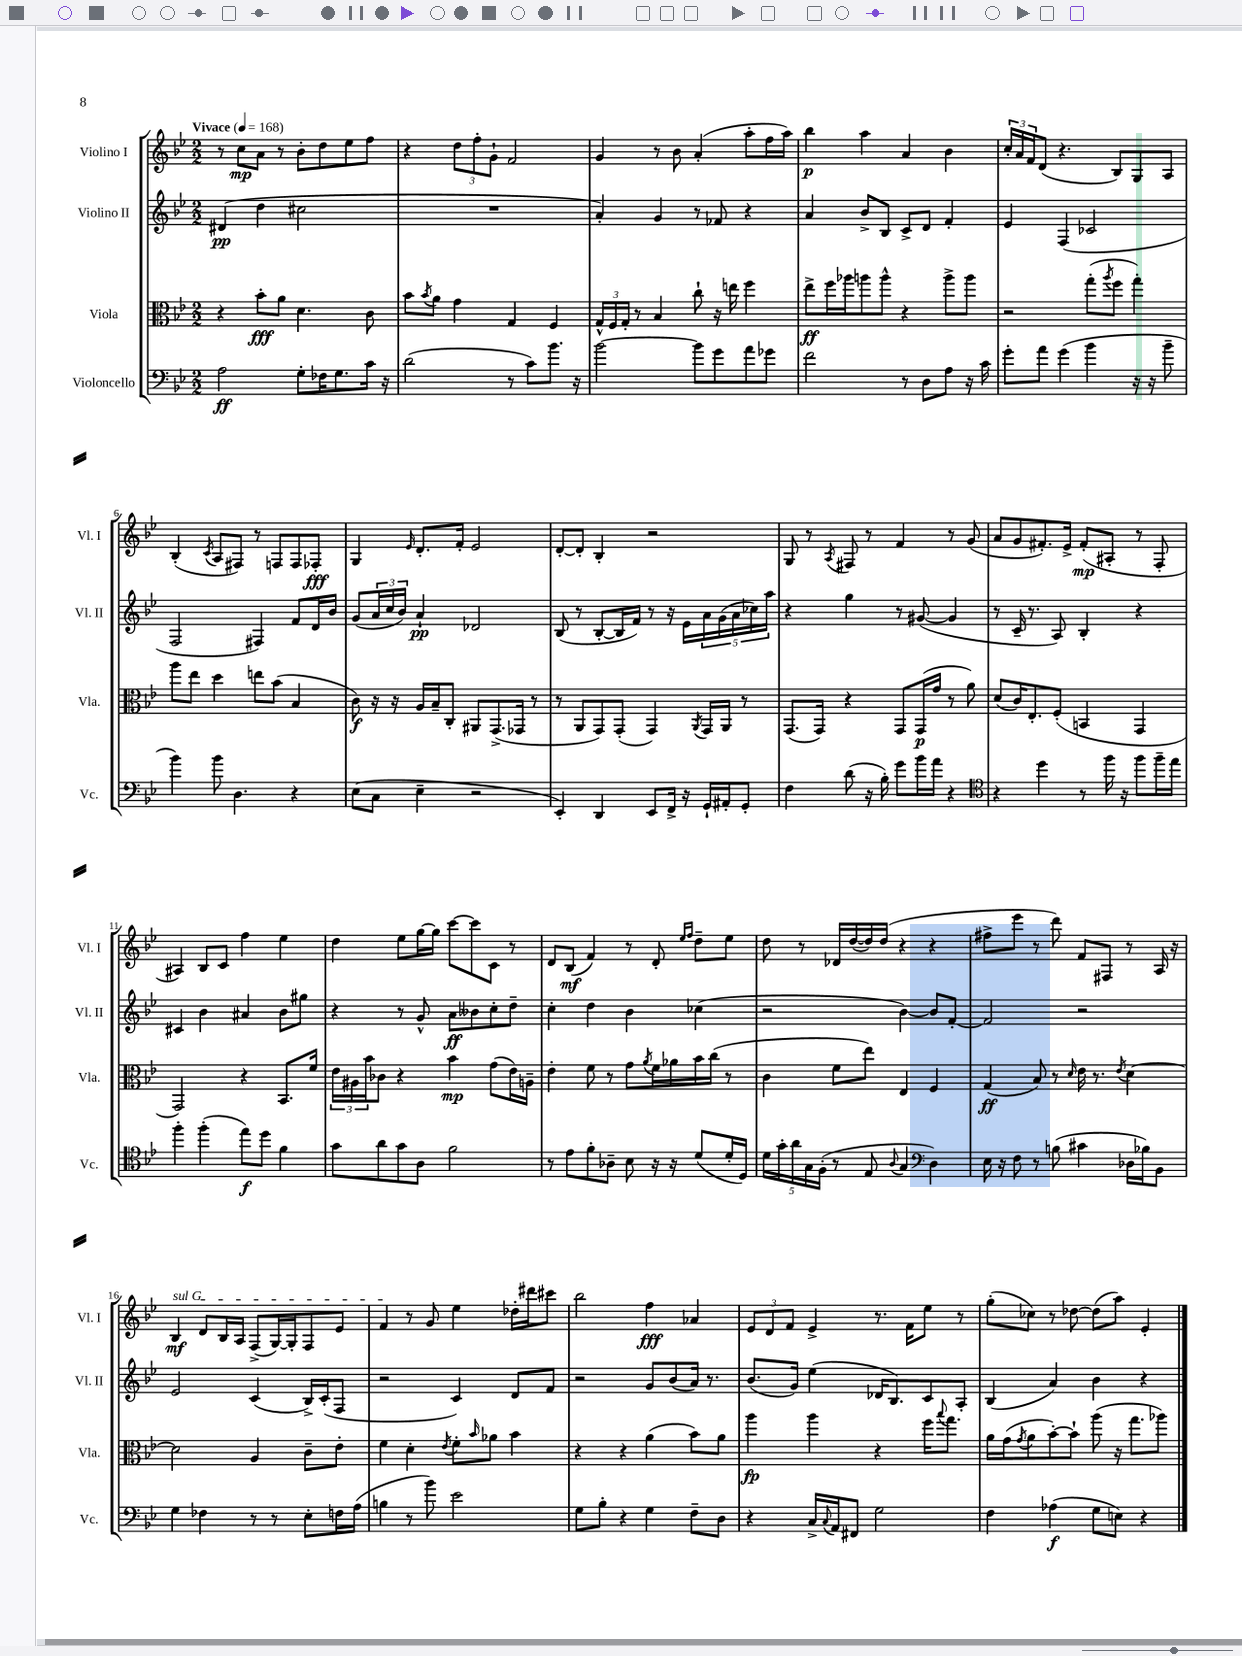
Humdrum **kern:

**kern	**kern	**kern	**kern
*staff4	*staff3	*staff2	*staff1
*clefF4	*clefC3	*clefG2	*clefG2
*k[b-e-]	*k[b-e-]	*k[b-e-]	*k[b-e-]
*M2/2	*M2/2	*M2/2	*M2/2
*MM168	*MM168	*MM168	*MM168
2A\	4r	(4d#/	8r
.	.	.	8cc\L
.	8b-'\L	4dd\	8a\J
.	8a\J	.	8r
8G'\L	4.d\	2cc#\	8b-'\L
16F-\K	.	.	8dd\
8.G\	.	.	.
.	.	.	8ee-\
16c\Jk	8c\	.	8ff\J
16r	.	.	.
=	=	=	=
(2d\	8b-\L	1r	4r
.	8qb-/	.	.
.	8a\J	.	.
.	4g\	.	12dd\L
.	.	.	12ff'\
.	.	.	12g`\J
8r	4G/	.	2f/
8c\L)	.	.	.
8.b-\J	4F/	.	.
16r	.	.	.
=	=	=	=
[2b-\	24G^^/LL	4a'/)	4g/
.	24F/	.	.
.	24G'/JJ	.	.
.	8r	.	.
.	4B-/	4g/	8r
.	.	.	8b-\
8b-\]L	8cc`\	8r	(4a'/
8g\	16r	8f-/	.
.	16ee\	.	.
8a\	4ff\	4r	8aa'\L
8g-\J	.	.	16ff\L
.	.	.	16aa\JJ)
=	=	=	=
2f\	8ee-^\L	4a/	4bb-\
.	16ff\L	.	.
.	16aa-\J	.	.
.	8aa\	8b-^/L	4aa\
.	8aa^^\J	8B-/J	.
8r	4r	8c^/L	4a/
8D\L	.	8d/J	.
8A\J	8aa^\L	4f'/	4b-\
16r	8aa\J	.	.
16c\	.	.	.
=	=	=	=
8g'\L	2r	4e-/	24cc'/LL
.	.	.	24a/
.	.	.	24f/J
8a\J	.	.	(8d/J
(4g\	.	(4F/	4.r
4b-\	(8gg'\L	2c-/	.
.	8qaa/	.	.
.	8ff\J	.	8B-/L)
16r	4gg'\)	.	8G/
16r	.	.	.
8b-~\	.	.	8A/J
=	=	=	=
4b-\)	8aa\L	2F/	(4B-'/
.	8ee-\J	.	.
.	.	.	8qc/
8b-\	4dd\	.	8A/L
4.D\	.	.	8F#/J)
.	8ee\L	4F#/)	8r
.	(8b-\J	.	8F/L
4r	4B-/	8f/L	8F/
.	.	16d/L	8F-'/J
.	.	16b-/JJ	.
=	=	=	=
(8E-\L	8c\)	(8g/L	4G/
8C\J	16r	24a/L	.
.	.	24cc/	.
.	16r	.	.
.	.	24b-/JJ)	.
.	.	.	16qqe-/
4E-~\	16A/LL	4a`/	8.d'/L
.	16B-~/J	.	.
.	8C'/J	.	.
.	.	.	16f'/Jk
2r	8AA#/L	2d-/	2e-/
.	(8.GG^/	.	.
.	16GG-/Jk	.	.
.	8r	.	.
=	=	=	=
4EE-'/)	8r	(8B-/	[8d'/L
.	8AA/L	8r	8d'/]J
4DD/	8GG/)	[8B-'/L	4B-'/
.	(8GG'/J	16B-/]L	.
.	.	16f/JJ)	.
8EE-/L	4GG/)	8r	2r
16FF^/Jk	.	16r	.
16r	.	16e-\LL	.
.	8qAA/	.	.
16GG`/LL	16GG/LL	20a\	.
.	.	(20g\	.
16AA#'/J	16AA/JJ	.	.
.	.	20a\	.
8GG'/J	8r	.	.
.	.	20cc-\)	.
.	.	20aa\JJ	.
=	=	=	=
4F\	(8.GG/L	4r	8G/
.	.	.	8r
.	16GG/Jk)	.	.
.	.	.	8qA/
(8d\	4r	4gg\	8F#/
16r	.	.	8r
16B-'\)	.	.	.
8g\L	8GG/L	8r	4f/
16b-\L	(16GG/L	([8g#/	.
16a\JJ	16g/JJ	.	.
4r	8r	4g#/]	8r
.	8a\)	.	(8g/
=	=	=	=
*clefC4	*	*	*
4r	(8d/L	8r	8a/L
.	16c/K)	16c~/	8g/
.	8.E-'/	8.r	.
4dd\	.	.	8.f#'/)
.	(8F'/J	8A/)	.
.	.	.	16e-^/Jk
8r	4BB/	4B-'/	(8f#'/L
16ff\	.	.	8A#'/J
16r	.	.	.
8ff\L	4GG/	4r	8r
16ff~\L	.	.	8F'/
16ee-\JJ	.	.	.
=	=	=	=
4ff'\	2GG/)	4c#/	4A#/)
(4ff'\	.	4b-\	8B-/L
.	.	.	8c/J
8ee-\L)	4r	4a#/	4ff\
8dd\J	.	.	.
4f\	8.BB-/L	8b-\L	4ee-\
.	.	8gg#\J	.
.	16f/Jk	.	.
=	=	=	=
8g\L	24e-\LL	4r	4dd\
.	24A#\	.	.
.	24b-\J	.	.
8a\	8c-\J	.	.
8g\	4r	8r	8ee-\L
8A\J	.	8g^^/	[16gg\L
.	.	.	16gg\]JJ
2f\	4b-\	8a\L	[8ccc\L
.	.	8b--\	8ccc\]
.	(8g\L	8cc'\	8c\J
.	16e-\L)	8dd~\J	8r
.	16A~\JJ	.	.
=	=	=	=
8r	4e-'\	4cc'\	8d/L
8e-\L	.	.	(8B-/J
8f'\	8f\	4dd\	4f/)
8A-~\J	8r	.	.
8B-\	8g\L	4b-\	8r
.	8qa/	.	.
16r	16f\L	.	8d'/
16r	16a-\	.	.
.	.	.	16qqee-/LL
.	.	.	16qqff/JJ
(8d/L	16b-\	(4cc-\	8dd~\L
.	(16cc\JJ	.	.
16d'/L	8r	.	8ee-\J
16D/JJ)	.	.	.
=	=	=	=
20d\LL	4c\	2r	8dd\
20g'\	.	.	.
20a\	.	.	.
.	.	.	8r
20G\	.	.	.
(20F'\JJ	.	.	.
8r	8f\L	.	16d-/LL
.	.	.	([16dd/
8E-/	8ee-\J)	.	16dd/])
.	.	.	(16dd/JJ
8qqA/	.	.	.
4G/	4E-/	[4b-\)	4r
*clefF4	*	*	*
4D\)	4F/	8b-/]L	4r
.	.	[8f'/J	.
=	=	=	=
16E-\	(4G/	2f/]	8ff#^\L
16r	.	.	.
8F\	.	.	8eee-\J
8r	8B-/)	.	8r
(8B\	8r	.	8ddd\)
.	16qqd/	.	.
4c#\	16e-\	2r	8f/L
.	8.r	.	.
.	.	.	8F#/J
.	8qe-/	.	.
16D-\LL	[4d\	.	8r
16B-\J)	.	.	.
8BB-\J	.	.	16A/
.	.	.	16r
=	=	=	=
4G\	2d\]	2e-/	4B-/
4F-\	.	.	8d/L
.	.	.	16B-/L
.	.	.	16A/JJ
8r	4A/	(4c/	(8F^/L
8r	.	.	[16G/L)
.	.	.	16G'/]J
8E-'\L	8c~\L	16B-^/LL)	8F/
.	.	(16c'/J	.
16F\L	8e-'\J	8F/J	8e-/J
(16A\JJ	.	.	.
=	=	=	=
4B\	4f\	2r	4f/
8r	4d'\	.	8r
8b-\)	.	.	8g/
.	8qe-/	.	.
2e-\	8f'\L	4c/)	4ee-\
.	16qqb-/	.	.
.	8a-\J	.	.
.	4b-\	8d/L	16dd-'\LL
.	.	.	16ddd#\J
.	.	8f/J	8ccc#\J
=	=	=	=
8G\L	4r	2r	2bb-\
8B-'\J	.	.	.
4r	4r	.	.
4G\	(4a\	8g/L	4ff\
.	.	(8b-/	.
8F~\L	8b-\L)	16a/Jk)	4a-/
.	.	8.r	.
8D\J	8a\J	.	.
=	=	=	=
4r	4aa\	(8.b-/L	12e-/L
.	.	.	12d/
.	.	.	12f/J
.	.	16g/Jk)	.
16C^/LL	4aa\	(4ee-\	4e-^/
8qqC/	.	.	.
16AA/J	.	.	.
8FF#/J	.	.	.
2G\	4r	16d-/LK	8.r
.	.	8.B-/)	.
.	.	.	16f\LK
.	16ff\LK	8c/	8ee-\J
.	8qqbb-/	.	.
.	8.gg\J	.	.
.	.	8A'/J	8r
=	=	=	=
4F\	16a\LL	(4B-/	(8gg'\L
.	(16g\J	.	.
.	8qg/	.	.
.	8a\	.	8cc-\J)
(4A-\	[8b-'\)	4a/)	8r
.	8b-`\]J	.	[8dd-\
8G\L	(8aa\	4b-\	(8dd-\]L
8E\J)	16r	.	8aa\J)
.	8.gg\L	.	.
4r	.	4r	4e-'/
.	8aa-\J)	.	.
==	==	==	==
*-	*-	*-	*-
